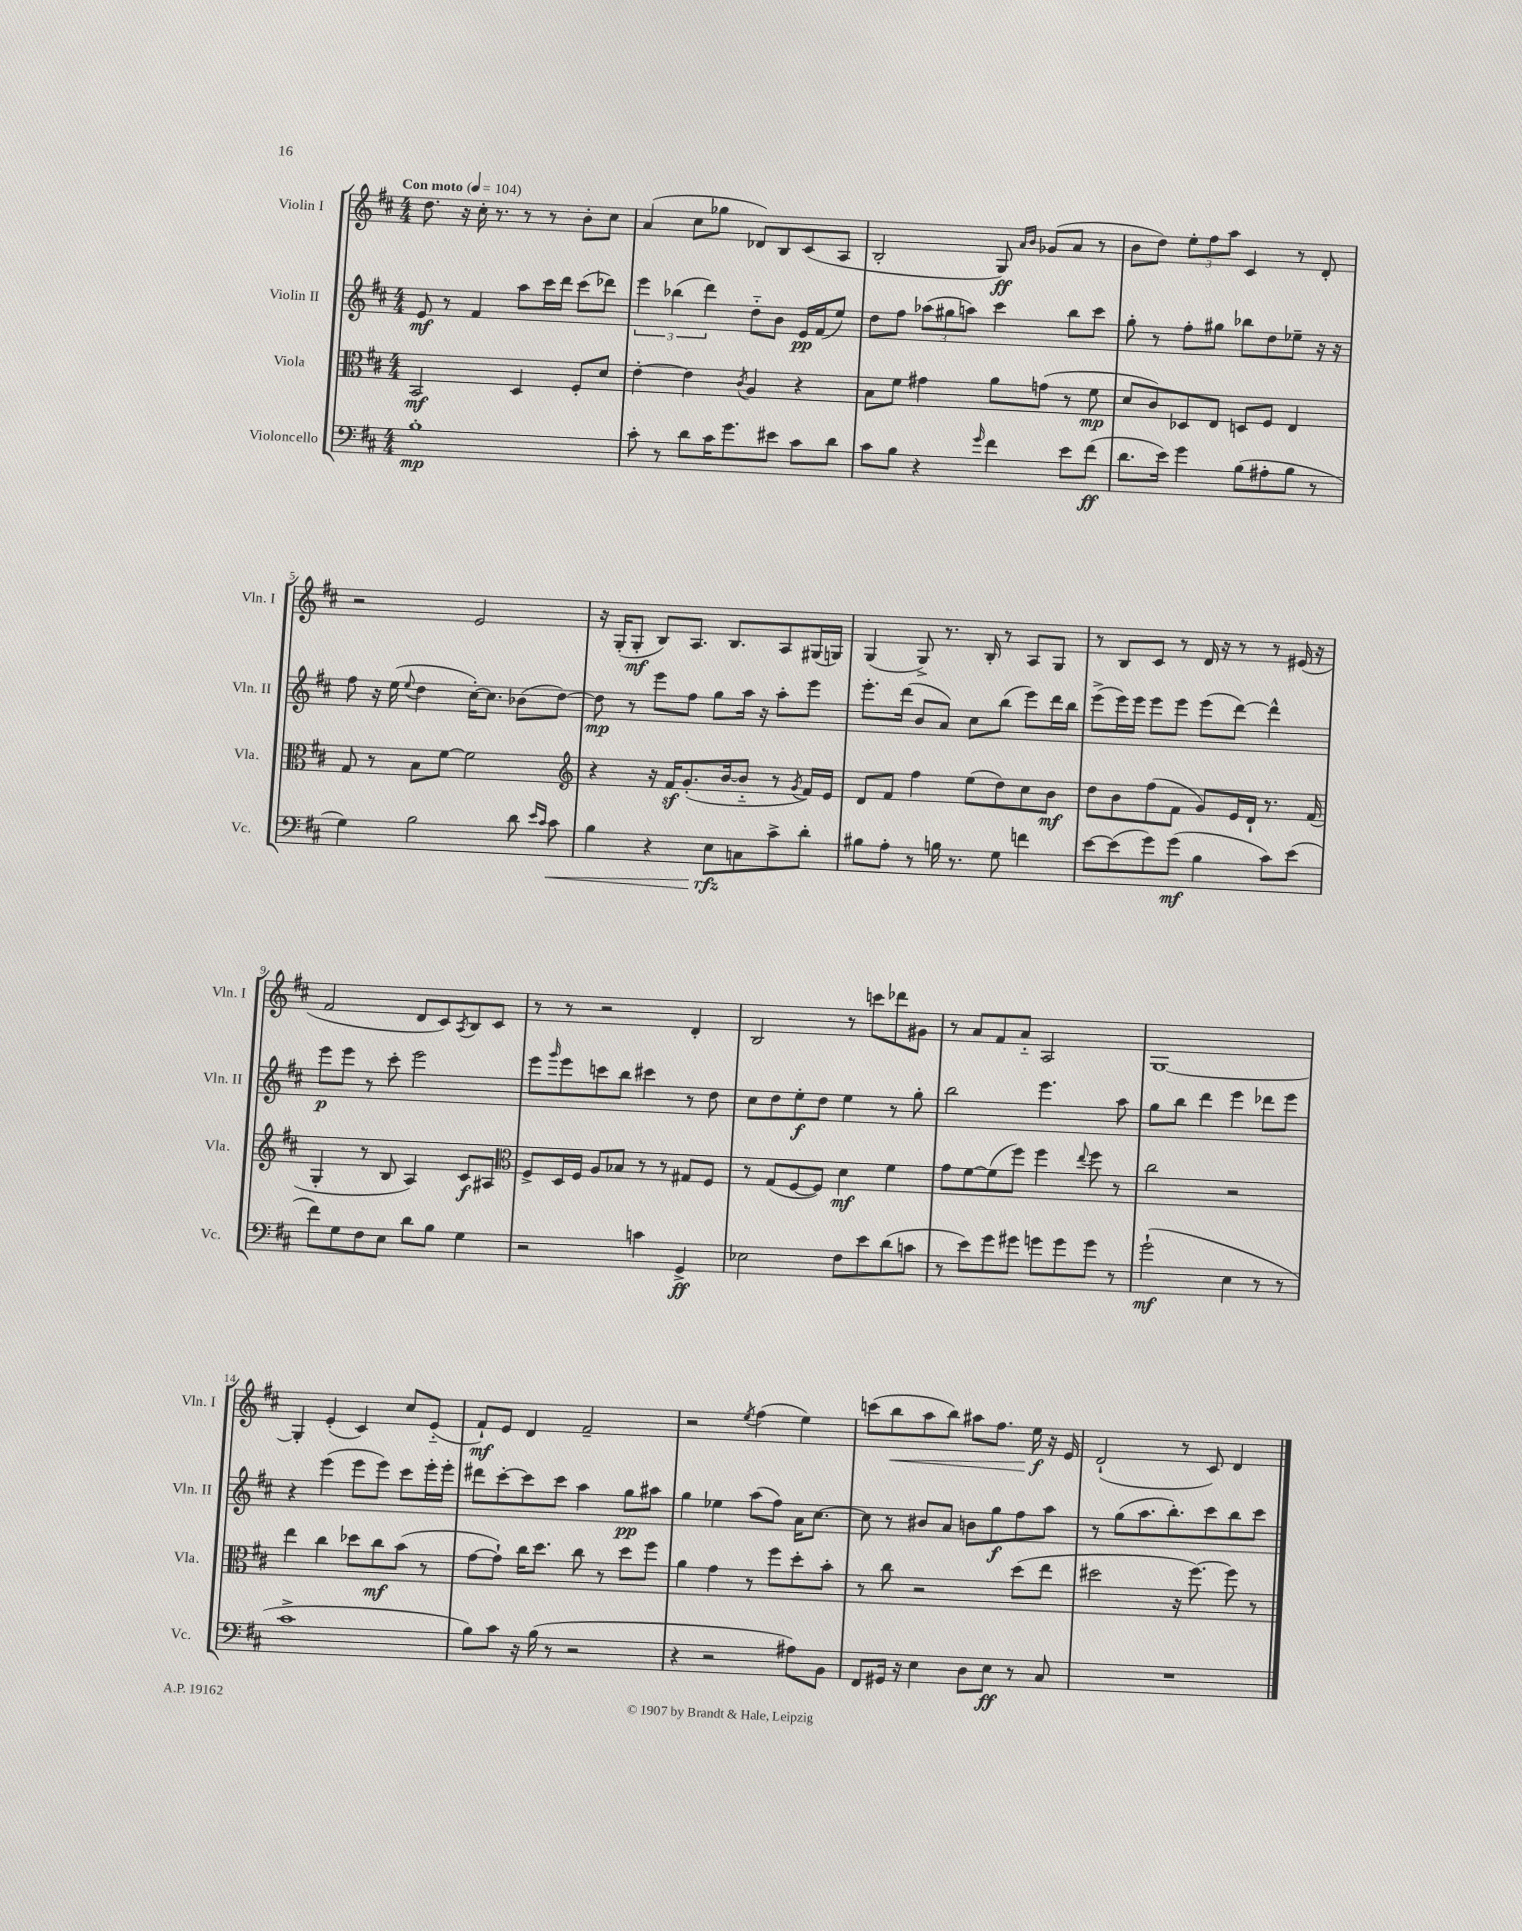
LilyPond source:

<<
\new StaffGroup <<
\new Staff = "s0" \with { instrumentName = "Violin I" shortInstrumentName = "Vln. I" } {
    \clef treble \key d \major \numericTimeSignature \time 4/4 \tempo "Con moto" 4 = 104
    d''8. r16 cis''16-. r8. r8 r8 b'8-. cis''8 |
    a'4( cis''8 ges''8 des'8) b8 cis'8( a8 |
    b2-. g8\ff) \grace { a'16 b'16 } ges'8( a'8 r8 |
    b'8 d''8) \tuplet 3/2 { e''8-. fis''8 a''8 } cis'4 r8 d'8-. |
    r2 e'2 |
    r16 g16-.( g8-.\mf b8) a8. b8. a8 gis16( g16) |
    g4( g8->) r8. b16-. r8 a8 g8 |
    r8 b8 cis'8 r8 d'16 r16 r8 r8 eis'16( r16 |
    fis'2 d'8 cis'8) \acciaccatura { a8 } b8 cis'8 |
    r8 r8 r2 d'4-. |
    b2 r8 c'''8 des'''8 gis'8 |
    r8 a'8 fis'8 a'8-_ a2 |
    g1~ |
    g4-. e'4-.( cis'4) cis''8 e'8-_( |
    fis'8-!\mf) e'8 d'4 fis'2-- |
    r2 \acciaccatura { e''8 } fis''4( e''4) |
    c'''8( b''8\< a''8 b''8) ais''8 fis''8. e''16\f\! r16 e'16 |
    d'2-!( r8 cis'8) d'4 \bar "|." |
}
\new Staff = "s1" \with { instrumentName = "Violin II" shortInstrumentName = "Vln. II" } {
    \clef treble \key d \major \numericTimeSignature \time 4/4
    e'8\mf r8 fis'4 a''8 cis'''16 d'''16 cis'''8( des'''8) |
    \tuplet 3/2 { e'''4 bes''4( d'''4) } d''8-_ b'8 e'16\pp fis'16( e''8) |
    d''8 fis''8 \tuplet 3/2 { aes''8( gis''8 a''8) } cis'''4 b''8 cis'''8 |
    g''8-. r8 fis''8-. gis''8 bes''8 d''8 ees''8-- r16 r16 |
    fis''8 r16 e''16( \appoggiatura { e''8 } d''4 cis''16~-.) cis''8. bes'8( d''8~) |
    d''8\mp r8 e'''8 fis''8 g''8 a''16 r16 a''8-. e'''8 |
    e'''8.-. d'''16( b'8 a'8) cis''8 b''8( e'''8) d'''16 b''16 |
    e'''8->( e'''16) e'''16 e'''8 e'''8 e'''8( d'''8~) d'''4-^ |
    e'''8\p e'''8 r8 cis'''8-. e'''2 |
    e'''8 \grace { g'''16 } e'''8 c'''8 b''8 cis'''4 r8 d''8 |
    cis''8 d''8 e''8-.\f d''8 e''4 r8 g''8-. |
    b''2 e'''4. a''8 |
    g''8 b''8 d'''4 e'''4 des'''8 e'''8 |
    r4 e'''4( e'''8 e'''8) cis'''8 e'''16-. e'''16-. |
    dis'''8 cis'''8~-. cis'''8 cis'''8 a''4 g''8\pp ais''8 |
    g''4 ees''4 a''8( fis''8) a'16 cis''8.~ |
    cis''8 r8 bis'8 a'8 b'8 g''8\f fis''8 a''8 |
    r8 g''8( a''8. b''8.-.) cis'''8 b''8 cis'''8 \bar "|." |
}
\new Staff = "s2" \with { instrumentName = "Viola" shortInstrumentName = "Vla." } {
    \clef alto \key d \major \numericTimeSignature \time 4/4
    b,2\mf d4 fis8-. d'8 |
    e'4~-. e'4 \acciaccatura { cis'8 } a4 r4 |
    b8 fis'8 gis'4 a'8 g'8( r8 fis'8\mp |
    d'8 cis'8) des8 e8 d8 fis8 e4 |
    g8 r8 b8 fis'8~ fis'2 |
    \clef treble r4 r16 fis'16\sf g'8.-.( b'16~ b'8-_ r8 \acciaccatura { g'8 } fis'16) e'16 |
    d'8 fis'8 fis''4 e''8( d''8) cis''8 b'8\mf |
    d''8 b'8 fis''8( fis'8 g'8) e'16 d'16-! r8. fis'16( |
    g4-. r8 b8 a4) cis'8\f ais8 |
    \clef alto fis8-> d16 fis16 a8 bes8 r8 r8 gis8 fis8 |
    r8 g8( fis8~ fis8) d'4\mf fis'4 |
    g'8 fis'8~ fis'8( fis''8) fis''4 \appoggiatura { e''8 } fis''8 r8 |
    cis''2 r2 |
    e''4 cis''4 des''8 cis''8\mf b'8( r8 |
    g'8~ g'8-!) cis''16 d''8. cis''8 r8 d''8 fis''8 |
    a'4 g'4 r8 fis''8 d''8-. b'8-. |
    r8 cis''8 r2 d''8( e''8 |
    dis''2 r16 fis''8.~) fis''8 r8 \bar "|." |
}
\new Staff = "s3" \with { instrumentName = "Violoncello" shortInstrumentName = "Vc." } {
    \clef bass \key d \major \numericTimeSignature \time 4/4
    b1-.\mp |
    cis'8-. r8 d'8 cis'16 g'8. eis'8 cis'8 d'8 |
    cis'8 b8 r4 \grace { g'16 } fis'4 e'8 fis'8\ff( |
    d'8. e'16) g'4 b8( ais8-. b8 r8 |
    g4) b2 d'8 \grace { e'16 cis'16 } cis'8\< |
    b4 r4 e8\rfz\! c8 cis'8-> d'8-. |
    bis8 a8-. r8 b16 r8. g8 f'4 |
    e'8~ e'8( g'8) g'8\mf( b4 cis'8) e'8( |
    fis'8) g8 fis8 e8 d'8 b8 g4 |
    r2 c'4 g,4->\ff |
    ees2 fis8 e'8 d'8( c'8 |
    r8 e'8) g'8 gis'8 g'8 g'8 g'8 r8 |
    g'2-!\mf( e4 r8 r8 |
    cis'1-> |
    b8) cis'8 r16 b16( r8 r2 |
    r4 r2 ais8) b,8 |
    fis,8 gis,16 r16 e4 d8 e8\ff r8 cis8 |
    R1 \bar "|." |
}
>>
>>
